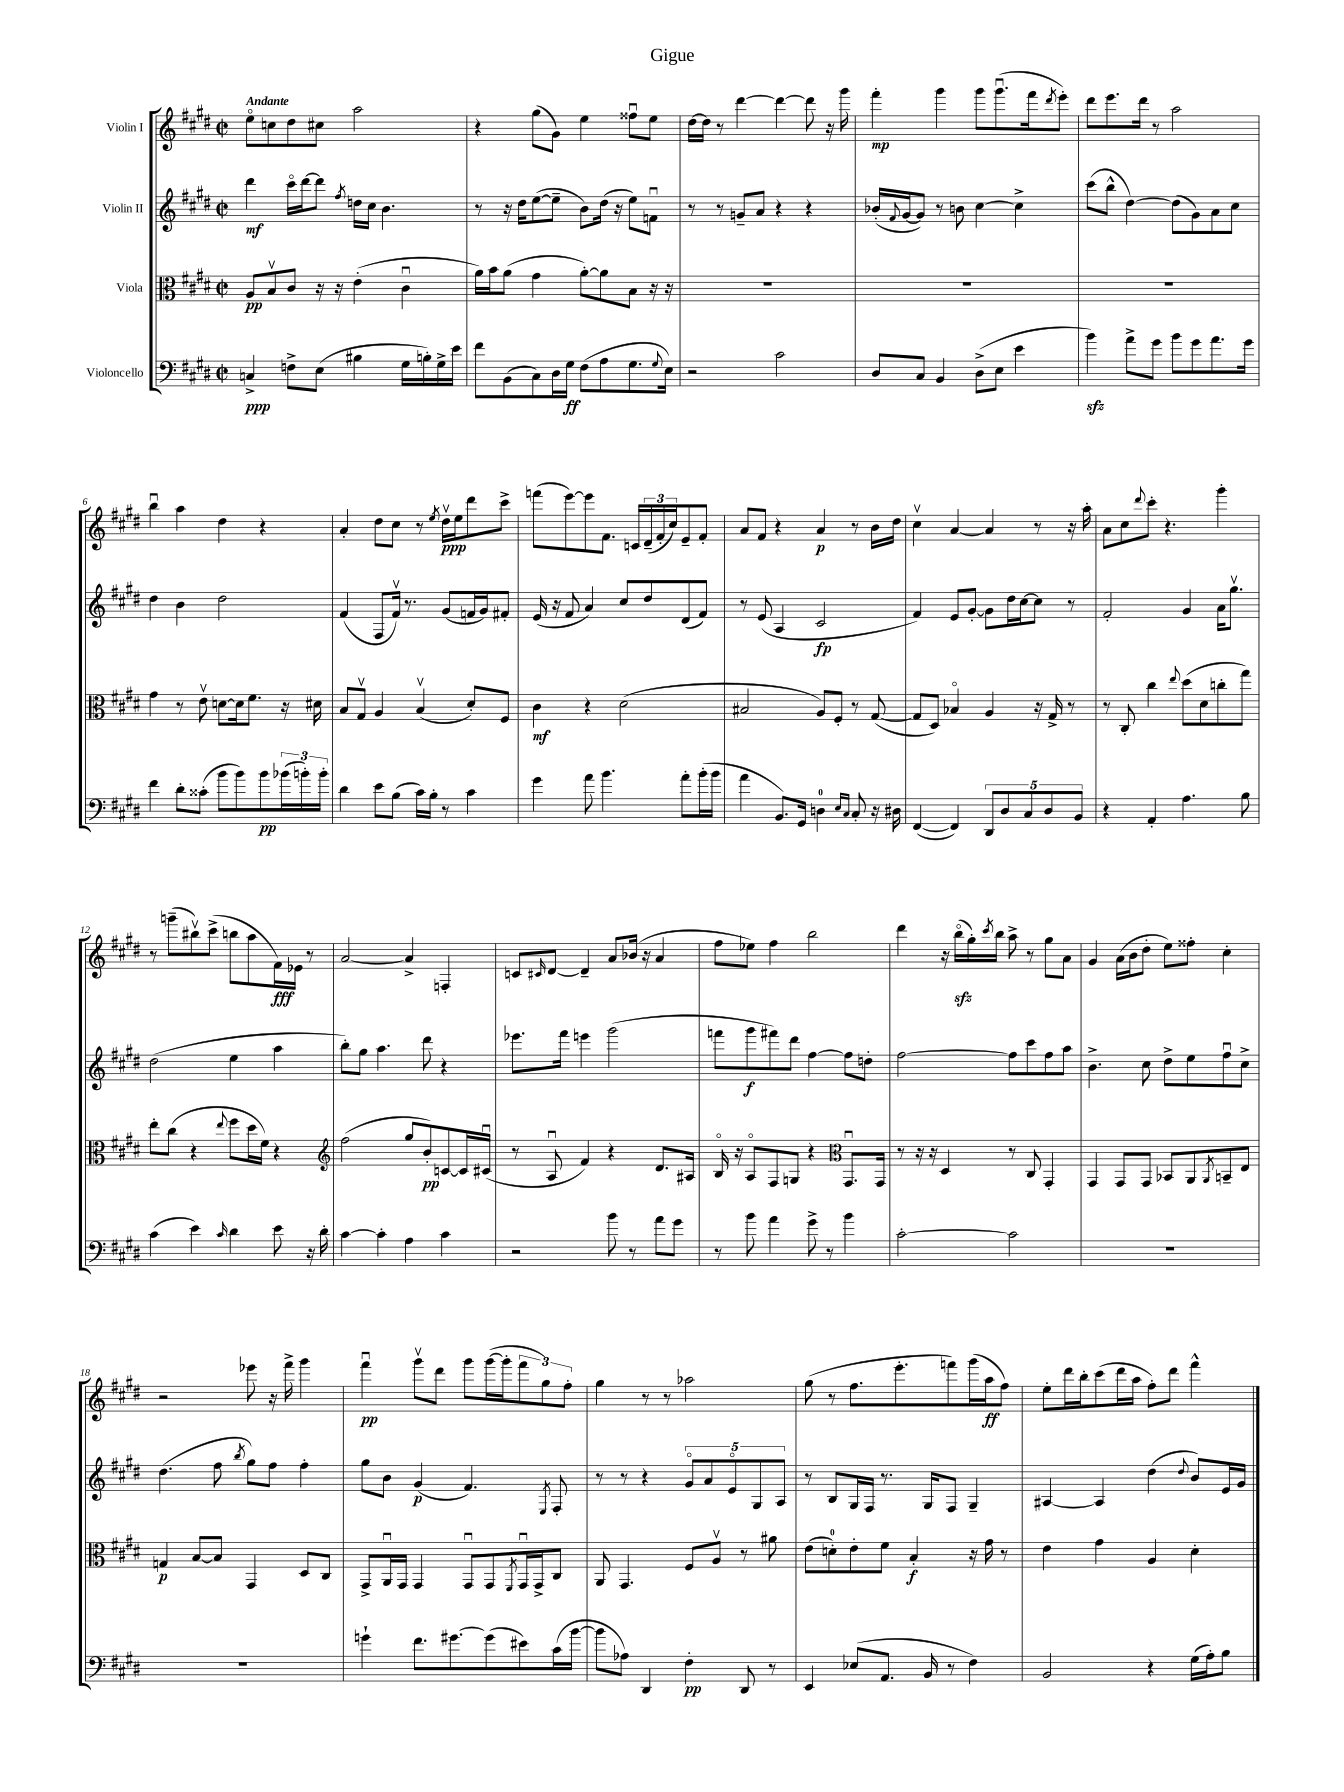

**kern	**kern	**kern	**kern
*staff4	*staff3	*staff2	*staff1
*clefF4	*clefC3	*clefG2	*clefG2
*k[f#c#g#d#]	*k[f#c#g#d#]	*k[f#c#g#d#]	*k[f#c#g#d#]
*M2/2	*M2/2	*M2/2	*M2/2
*met(c|)	*met(c|)	*met(c|)	*met(c|)
4C^/	8A/L	4ddd#\	8eeo\L
.	8Bv/	.	8cc\
8F^\L	8c#/J	16ccc#o\LL	8dd#\
.	.	[16ddd#\J	.
(8E\J	16r	8ddd#\]J	8cc#\J
.	16r	.	.
.	.	8qff#/	.
4B#\	(4e'\	16dd\LL	2aa\
.	.	16cc#\JJ	.
.	.	4.b\	.
16G#\LL	4c#u\	.	.
16B'\)	.	.	.
16G#^\	.	.	.
16e\JJ	.	.	.
=	=	=	=
8f#\L	16a\LL)	8r	4r
.	16b\J	.	.
(8BB\	(8a\J	16r	.
.	.	16dd#\LK	.
8C#\)	4g#\	([8ee\	(8gg#\L
16D#\L	.	8ee~\]J	8g#\J)
16G#\JJ	.	.	.
(8F#\L	[8a'\L)	8b\L)	4ee\
8A\	8a\]	(16dd#\Jk	.
.	.	16r	.
8.G#\	8B\J	8ee\L)	8ff##u\L
.	16r	8fu\J	8ee\J
8qqG#/	.	.	.
16E\Jk)	16r	.	.
=	=	=	=
2r	1r	8r	[16dd#\LL
.	.	.	16dd#\]JJ
.	.	8r	8r
.	.	8g~/L	[4ddd#\
.	.	8a/J	.
2c#\	.	4r	4ddd#\_
.	.	4r	8ddd#\]
.	.	.	16r
.	.	.	16ggg#\
=	=	=	=
8D#/L	1r	(16b-'/LL	4fff#'\
.	.	8qqf#/	.
.	.	[16g#/J	.
8C#/J	.	8g#/]J)	.
4BB/	.	8r	4ggg#\
.	.	8b\	.
(8D#^\L	.	[4cc#\	8ggg#\L
8E\J	.	.	(8.ggg#u\
4e\	.	4cc#^\]	.
.	.	.	16fff#\k
.	.	.	8qddd#/
.	.	.	8eee'\J)
=	=	=	=
4b\)	1r	(8ccc#\L	8ddd#\L
.	.	8bb^^\J	8.eee\
8a^\L	.	[4dd#\)	.
.	.	.	16ddd#\Jk
8g#\J	.	.	8r
8b\L	.	(8dd#\]L	2aa\
8g#\	.	8g#\)	.
8.a\	.	8a\	.
.	.	8cc#\J	.
16g#\Jk	.	.	.
=	=	=	=
4f#\	4g#\	4dd#\	4bbu\
8d#'\L	8r	4b\	4aa\
(8c##'\J	8ev\	.	.
8b\L	[8d\L	2dd#\	4dd#\
8b\)	16d\]k	.	.
.	8.f#\J	.	.
8b\	.	.	4r
(24b-\L	16r	.	.
24b'\)	.	.	.
.	16d#\	.	.
24b'\JJ	.	.	.
=	=	=	=
4d#\	8B/L	(4f#/	4a'/
.	8G#v/J	.	.
8e\L	4A/	8F#/L	8dd#\L
(8B\J	.	16f#v/Jk)	8cc#\J
.	.	8.r	.
16c#\LL)	(4Bv/	.	8r
16B'\JJ	.	.	.
.	.	.	8qee/
8r	.	(8g#/L	16dd#v\LL
.	.	.	16ee\J
4c#\	8d#'/L)	16f/L	8ddd#\
.	.	16g#/J)	.
.	8F#/J	8f#'/J	8ccc#^\J
=	=	=	=
4g#\	4c#\	(16e/	(8fff\L
.	.	16r	.
.	.	8f#/	[8eee\)
8a\	4r	4a/)	8eee\]
4.b\	.	.	8.f#\J
.	(2d#\	8cc#/L	.
.	.	.	16c/LL
.	.	8dd#/	(24d#~/
.	.	.	24f#'/
.	.	.	24cc#/J)
8a'\L	.	(8d#/	8e~/
(16b'\L	.	8f#/J)	8f#'/J
16b\JJ	.	.	.
=	=	=	=
4a\	2B#/	8r	8a/L
.	.	(8e/	8f#/J
8.BB/L)	.	4A/	4r
16GG#/Jk	.	.	.
4D\	8A/L)	2c#/	4a/
.	8F#'/J	.	.
16qqE/LL	.	.	.
16qqC#/JJ	.	.	.
8C#'/	8r	.	8r
16r	([8G#/	.	16b\LL
16D#\	.	.	16dd#\JJ
=	=	=	=
([4FF#/	8G#/]L	4f#/)	4cc#v\
.	8D#/J)	.	.
4FF#/])	4B-o/	8e/L	[4a/
.	.	[8g#'/J	.
10DD#/L	4A/	8g#\]L	4a/]
10D#/	.	.	.
.	.	16dd#\L	.
.	.	[16cc#\J	.
10C#/	.	.	.
.	16r	8cc#\]J	8r
10D#/	.	.	.
.	16G#^/	.	.
.	8r	8r	16r
10BB/J	.	.	.
.	.	.	16aa'\
=	=	=	=
4r	8r	2f#'/	8a\L
.	8C#'/	.	8cc#\
.	.	.	8qqddd#/
4AA'/	4cc#\	.	8ccc#'\J
.	.	.	4.r
.	8qqee/	.	.
4.A\	(8dd#\L	4g#/	.
.	8d#\	.	.
.	8cc'\	16a\LK	4ggg#'\
.	.	8.gg#v\J	.
8B\	8gg#\J)	.	.
=	=	=	=
(4c#\	8ee'\L	(2dd#\	8r
.	(8cc#\J	.	(8ggg~\L
4e\)	4r	.	8bb#v\)
.	.	.	(8ccc#^\J
16qqc#/	8qqee/	.	.
4d#\	8ff#\L	4ee\	8bb\L
.	16dd#\L	.	8aa\
.	16f#\JJ)	.	.
8e\	4r	4aa\	16f#\L)
.	.	.	16e-\JJ
16r	.	.	8r
16d#'\	.	.	.
=	=	=	=
*	*clefG2	*	*
[4c#\	(2ff#\	8bb'\L)	[2a/
.	.	8gg#\J	.
4c#'\]	.	4.aa\	.
4A\	8gg#/L	.	4a^/]
.	8b'/)	8ddd#\	.
4c#\	[8c/	4r	4F'/
.	16c/]L	.	.
.	(16c#u/JJ	.	.
=	=	=	=
2r	8r	8.eee-\L	8c/L
.	.	.	16qqc#/
.	8Au/	.	[8d#/J
.	.	16fff#\Jk	.
.	4f#/)	4eee\	4d#~/]
8b\	4r	(2ggg#\	8a/L
8r	.	.	(16b-/Jk
.	.	.	16r
8a\L	8.d#/L	.	4a/
8g#\J	.	.	.
.	16A#/Jk	.	.
=	=	=	=
8r	16Bo/	8fff\L	8ff#\L
.	16r	.	.
8b\	8Ao/L	8ggg#\	8ee-\J)
4a\	8F#/	8fff#\)	4ff#\
.	8G/J	8ddd#\J	.
8g#^\	4r	[4ff#\	2bb\
8r	.	.	.
*	*clefC3	*	*
4b\	8.GG#u/L	8ff#\]L	.
.	.	8dd'\J	.
.	16GG#/Jk	.	.
=	=	=	=
[2c#'\	8r	[2ff#\	4ddd#\
.	16r	.	.
.	16r	.	.
.	4D#/	.	16r
.	.	.	(16bbo\LL
.	.	.	16gg#'\)
.	.	.	8qccc#/
.	.	.	16bb\JJ
2c#\]	8r	8ff#\]L	8aa^\
.	8C#/	8ccc#\	8r
.	4GG#'/	8ff#\	8gg#\L
.	.	8aa\J	8a\J
=	=	=	=
1r	4GG#/	4.b^\	4g#/
.	8GG#/L	.	(16a\LL
.	.	.	16b\J
.	8GG#/J	8cc#\	8dd#'\J
.	8BB-/L	8dd#^\L	8ee\L)
.	8AA/	8ee\	8ff##'\J
.	8qAA/	.	.
.	8BB~/	8ff#u\	4cc#'\
.	8E/J	8cc#^\J	.
=	=	=	=
1r	4G/	(4.dd#\	2r
.	[8B/L	.	.
.	8B/]J	8ff#\	.
.	.	8qbb/	.
.	4GG#/	8gg#\L)	8eee-\
.	.	8ff#\J	16r
.	.	.	16fff#^\
.	8D#/L	4ff#'\	4ggg#\
.	8C#/J	.	.
=	=	=	=
4g`\	8GG#^/L	8gg#\L	4fff#u\
.	16AAu/L	8b\J	.
.	16GG#/JJ	.	.
8.f#\L	4GG#/	(4g#/	8ggg#v\L
.	.	.	8ddd#\J
[8.g#\	.	.	.
.	8GG#u/L	4.f#/)	8ggg#\L
(8g#\]	8GG#/	.	([16ggg#\L
.	.	.	16ggg#'\]J
.	8qFF#/	.	.
8e#\)	16GG#u/L	.	12fff#\
.	16GG#^/J	.	.
.	.	.	12gg#\)
.	.	8qE/	.
(16c#\L	8C#/J	8F#'/	.
.	.	.	12ff#'\J
[16b\JJ	.	.	.
=	=	=	=
8b\]L	8AA/	8r	4gg#\
8A-\J)	4.GG#/	8r	.
4DD#/	.	4r	8r
.	.	.	8r
4F#'\	8F#/L	10g#o/L	2aa-\
.	.	10a/	.
.	8Av/J	.	.
.	.	10eo/	.
8DD#/	8r	.	.
.	.	10G#/	.
8r	8a#\	.	.
.	.	10A/J	.
=	=	=	=
4EE/	(8e\L	8r	(8gg#\
.	8d'\)	8B/L	8r
(8E-/L	8e'\	16G#/L	8.ff#\L
.	.	16F#/JJ	.
8.AA/J	8f#\J	8.r	.
.	.	.	8.eee'\
.	4B'/	.	.
16BB/	.	16G#/LK	.
8r	.	8F#/J	8fff\)
4F#\)	16r	4G#~/	(16ggg#\L
.	16g#\	.	16aa\J
.	8r	.	8ff#\J)
=	=	=	=
2BB/	4e\	[4A#/	8ee'\L
.	.	.	16ddd#\L
.	.	.	16bb'\J
.	4g#\	4A#/]	(8ccc#\
.	.	.	16ddd#\L
.	.	.	16aa\JJ
4r	4A/	(4dd#\	8ff#'\L)
.	.	.	8ddd#\J
.	.	8qqdd#/	.
(16G#\LL	4d#'\	8b/L)	4fff#^^\
16A'\J)	.	.	.
8B\J	.	16e/L	.
.	.	16g#/JJ	.
==	==	==	==
*-	*-	*-	*-
